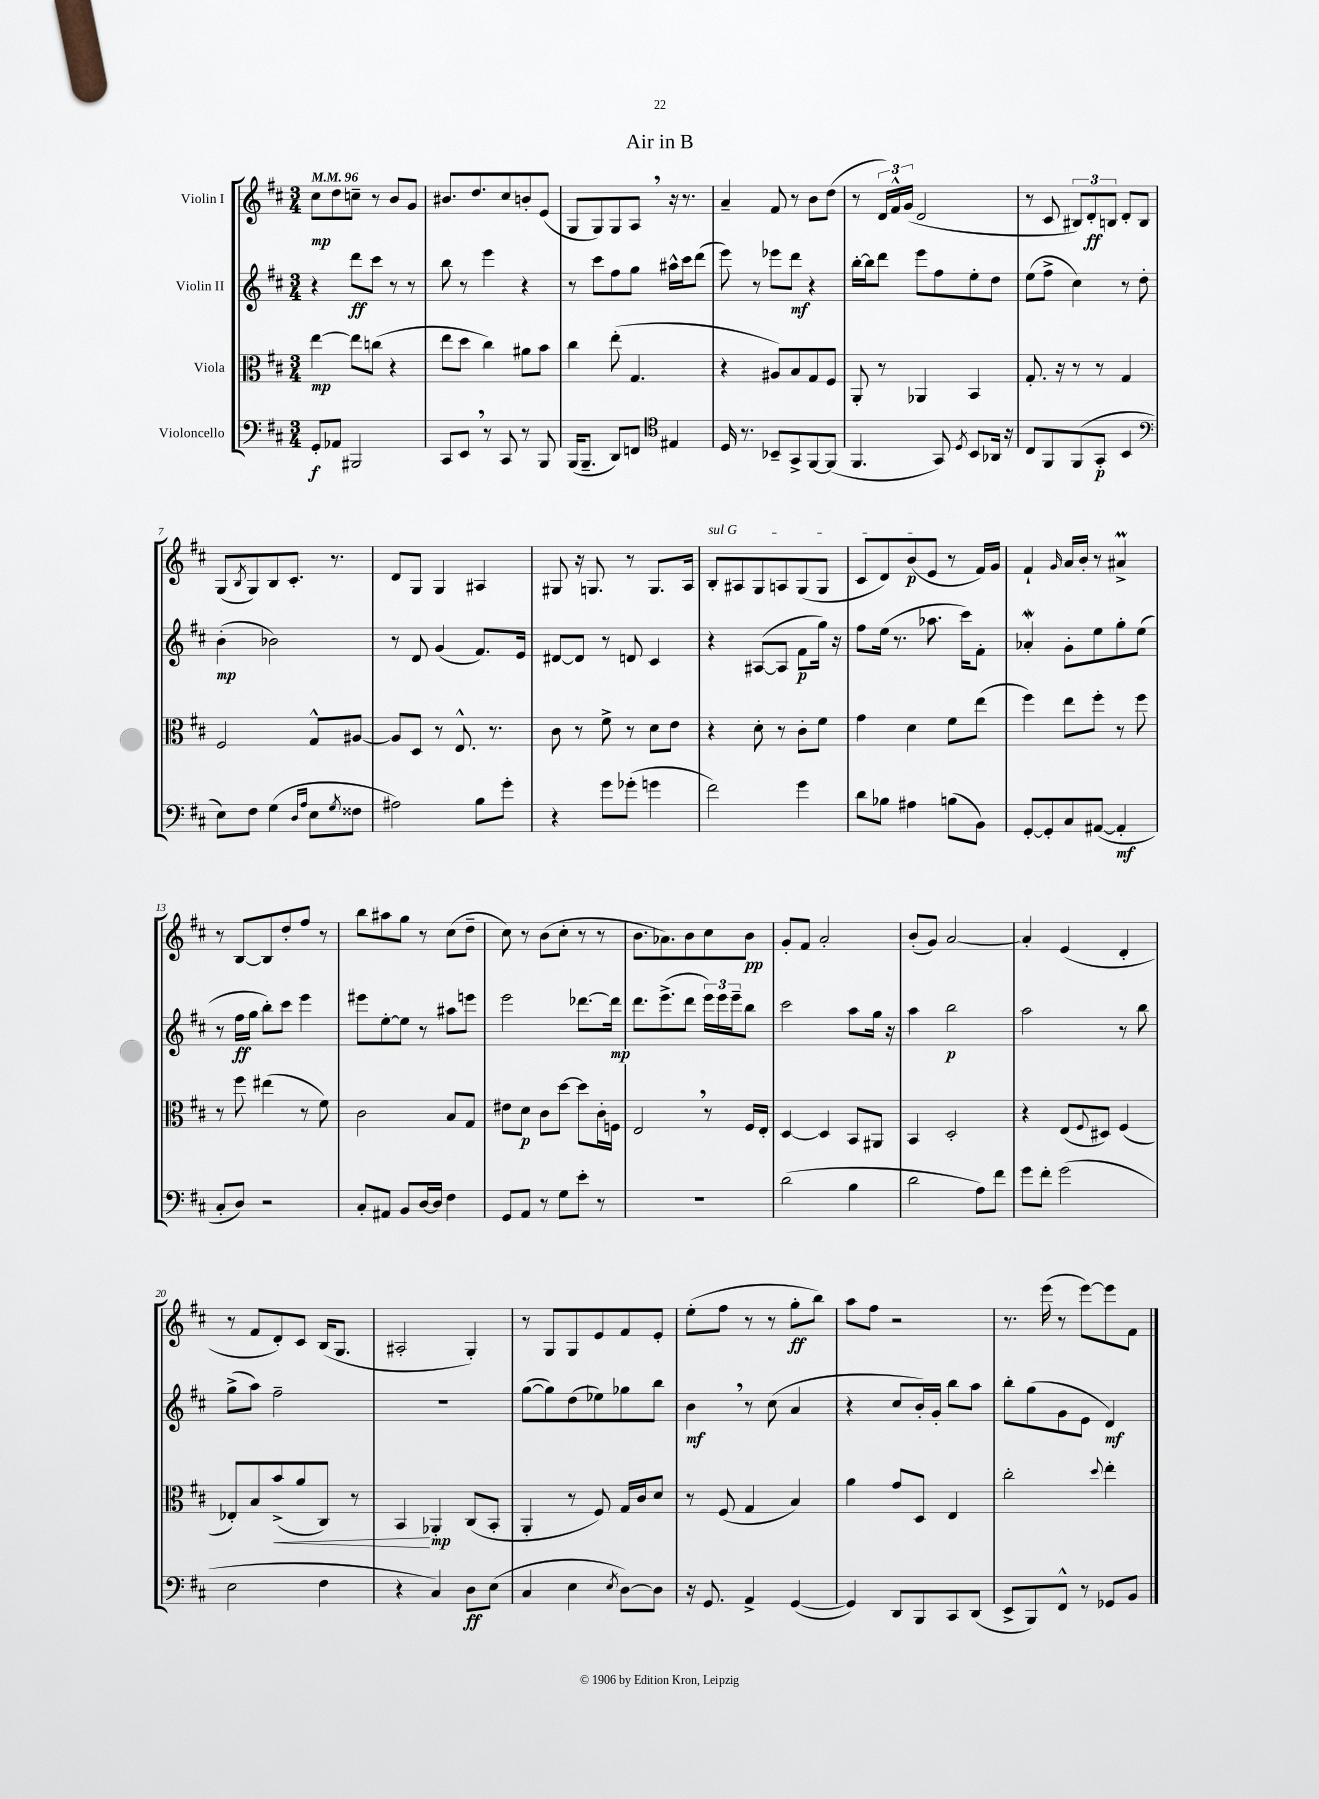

**kern	**dynam	**kern	**dynam	**kern	**dynam	**kern	**dynam
*part4	*part4	*part3	*part3	*part2	*part2	*part1	*part1
*staff4	*staff4	*staff3	*staff3	*staff2	*staff2	*staff1	*staff1
*I"Violoncello	*	*I"Viola	*	*I"Violin II	*	*I"Violin I	*
*clefF4	*	*clefC3	*	*clefG2	*	*clefG2	*
*k[f#c#]	*	*k[f#c#]	*	*k[f#c#]	*	*k[f#c#]	*
*M3/4	*	*M3/4	*	*M3/4	*	*M3/4	*
*MM96	*	*MM96	*	*MM96	*	*MM96	*
=1	=1	=1	=1	=1	=1	=1	=1
8GG'/L	f	[4ee\	mp	4r	.	8cc#\L	mp
8AA-X/J	.	.	.	.	.	8dd\	.
2BBB#X/	.	8ee\L]	.	8ddd\L	ff	8ccn~\J	.
.	.	(8ccn\J	.	8ccc#\J	.	8r	.
.	.	4r	.	8r	.	8b/L	.
.	.	.	.	8r	.	8g/J	.
=2	=2	=2	=2	=2	=2	=2	=2
8CC#/L	.	8ee\L	.	8bb\	.	8.b#X/L	.
8EE,/J	.	8dd\J	.	8r	.	.	.
.	.	.	.	.	.	8.dd/	.
8r	.	4cc#\)	.	4eee\	.	.	.
8CC#/	.	.	.	.	.	8cc#/	.
8r	.	8a#X\L	.	4r	.	8bn'/	.
8BBB/	.	8b\J	.	.	.	(8e/J	.
=3	=3	=3	=3	=3	=3	=3	=3
(16BBB/KL	.	4cc#\	.	8r	.	8G/L	.
8.BBB~/J	.	.	.	.	.	.	.
.	.	.	.	8ccc#\L	.	8G/)	.
8DD/L)	.	(8ee'\	.	8ff#\	.	8G/	.
8FFn/J	.	4.G/	.	8gg\J	.	8A,/J	.
*clefC4	*	*	*	*	*	*	*
4E#X/	.	.	.	16aa#X^^\LL	.	16r	.
.	.	.	.	16ccc#\J	.	8.r	.
.	.	.	.	(8ddd\J	.	.	.
=4	=4	=4	=4	=4	=4	=4	=4
16D/	.	4r	.	8eee\)	.	4a~/	.
8.r	.	.	.	.	.	.	.
.	.	.	.	8r	.	.	.
8BB-X~/L	.	8A#X/L)	.	8eee-X\L	.	8f#/	.
8GG^/	.	8B/	.	8ddd\J	mf	8r	.
[8FF#/	.	8G/	.	4r	.	8b\L	.
(8FF#/J]	.	8F#/J	.	.	.	(8dd\J	.
=5	=5	=5	=5	=5	=5	=5	=5
4.FF#/	.	8AA'/	.	[16bb'\LL	.	8r	.
.	.	.	.	16bb\J]	.	.	.
.	.	8r	.	8ddd\J	.	24d/LL)	.
.	.	.	.	.	.	24f#^^/	.
.	.	.	.	.	.	(24g/JJ	.
.	.	4AA-X/	.	8eee\L	.	2d/	.
8GG/)	.	.	.	8ff#\	.	.	.
8qD/	.	.	.	.	.	.	.
8BB/L	.	4BB/	.	8ee'\	.	.	.
16AA-X/Jk	.	.	.	8dd\J	.	.	.
16r	.	.	.	.	.	.	.
=6	=6	=6	=6	=6	=6	=6	=6
8C#/L	.	8.G'/	.	(8ee\L	.	8r	.
8FF#/	.	.	.	8ff#^\J	.	8c#/	.
.	.	16r	.	.	.	.	.
(8FF#/	.	8r	.	4cc#\)	.	12B#X/L)	.
.	.	.	.	.	.	12d'/	ff
8GG'/J	p	8r	.	.	.	.	.
.	.	.	.	.	.	12Bn/J	.
4BB/	.	4G/	.	8r	.	8d'/L	.
.	.	.	.	8dd'\	.	8B/J	.
!!LO:LB:g=z
=7	=7	=7	=7	=7	=7	=7	=7
*clefF4	*	*	*	*	*	*	*
8E\L)	.	2F#/	.	(4b'\	mp	(8G/L	.
.	.	.	.	.	.	8qB/	.
8F#\J	.	.	.	.	.	8G/)	.
(4G\	.	.	.	2b-X\)	.	8B/	.
.	.	.	.	.	.	8.c#'/J	.
16qqD/LL	.	.	.	.	.	.	.
16qqA/JJ	.	.	.	.	.	.	.
8E\L	.	8G^^/L	.	.	.	.	.
.	.	.	.	.	.	8.r	.
8qG/	.	.	.	.	.	.	.
8F##X\J	.	[8A#X/J	.	.	.	.	.
=8	=8	=8	=8	=8	=8	=8	=8
2A#X\)	.	8A#/L]	.	8r	.	8d/L	.
.	.	8D/J	.	8d/	.	8G/J	.
.	.	8r	.	(4g/	.	4G/	.
.	.	8.E^^/	.	.	.	.	.
8B\L	.	.	.	8.f#/L)	.	4A#X/	.
.	.	8.r	.	.	.	.	.
8g'\J	.	.	.	.	.	.	.
.	.	.	.	16e/Jk	.	.	.
=9	=9	=9	=9	=9	=9	=9	=9
4r	.	8c#\	.	[8d#X/L	.	8G#X/	.
.	.	8r	.	8d#/J]	.	16r	.
.	.	.	.	.	.	8.Gn/	.
8g\L	.	8f#^\	.	8r	.	.	.
(8g-X'\J	.	8r	.	8dn/	.	8r	.
4gn\	.	8d\L	.	4c#/	.	8.G/L	.
.	.	8e\J	.	.	.	.	.
.	.	.	.	.	.	16A/Jk	.
=10	=10	=10	=10	=10	=10	=10	=10
!	!	!	!	!	!	!LO:TX:a:i:t=sul G	!
2f#\)	.	4r	.	4r	.	8B'/L	.
.	.	.	.	.	.	8A#X/	.
.	.	8d'\	.	([8A#X/L	.	8G/	.
.	.	8r	.	8A#/J]	.	8An/	.
4g\	.	8c#'\L	.	8f#\L	p	(8G/	.
.	.	8f#\J	.	16gg\Jk)	.	8G/J	.
.	.	.	.	16r	.	.	.
=11	=11	=11	=11	=11	=11	=11	=11
8d\L	.	4g\	.	8ff#\L	.	8c#/L	.
8B-X\J	.	.	.	(16ee\Jk	.	8d/)	.
.	.	.	.	8.r	.	.	.
4A#X\	.	4d\	.	.	.	(8b/	p
.	.	.	.	8.aa-X\	.	8e/J	.
(8Bn\L	.	8f#\L	.	.	.	8r	.
.	.	.	.	16ccc#\KL)	.	.	.
8BB\J)	.	(8ee\J	.	8f#'\J	.	16f#/LL)	.
.	.	.	.	.	.	16g/JJ	.
=12	=12	=12	=12	=12	=12	=12	=12
[8GG'/L	.	4ff#\)	.	4a-Xw'/	.	4f#`/	.
8GG'/]	.	.	.	.	.	.	.
.	.	.	.	.	.	16qqg/	.
8C#/	.	8ee\L	.	8g'\L	.	16a/LL	.
.	.	.	.	.	.	16b'/JJ	.
([8AA#X/J	.	8ff#'\J	.	8ee\	.	8r	.
4AA#'/]	mf	8r	.	8gg'\	.	4a#Xm^/	.
.	.	8ff#\	.	(8ee\J	.	.	.
!!LO:LB:g=z
=13	=13	=13	=13	=13	=13	=13	=13
8C#'/L	.	8r	.	8r	.	8r	.
8D/J)	.	8ff#\	.	16ff#\LL	ff	[8B/L	.
.	.	.	.	16gg\JJ	.	.	.
2r	.	(4ee#X\	.	8bb'\L)	.	8B/]	.
.	.	.	.	8ccc#\J	.	8dd'/	.
.	.	8r	.	4eee\	.	8ff#/J	.
.	.	8f#\)	.	.	.	8r	.
=14	=14	=14	=14	=14	=14	=14	=14
8C#'/L	.	2c#\	.	8eee#X\L	.	8bb\L	.
8AA#X/J	.	.	.	[8ee'\	.	8aa#X\	.
8BB/L	.	.	.	8ee\J]	.	8gg\J	.
[16D/L	.	.	.	8r	.	8r	.
16D/JJ]	.	.	.	.	.	.	.
4F#\	.	8B/L	.	8aa#X\L	.	(8cc#\L	.
.	.	8G/J	.	8eeen\J	.	8dd~\J	.
=15	=15	=15	=15	=15	=15	=15	=15
8GG/L	.	8e#X\L	.	2eee\	.	8cc#\)	.
8AA/J	.	8d\J	p	.	.	8r	.
8r	.	8c#\L	.	.	.	(8b\L	.
8G\L	.	[8dd\J	.	.	.	8cc#'\J	.
8e'\J	.	8dd\L]	.	[8.ddd-X\L	.	8r	.
8r	.	16c#'\L	.	.	.	8r	.
.	.	16Fn\JJ	.	16ddd-\Jk]	mp	.	.
=16	=16	=16	=16	=16	=16	=16	=16
2.r	.	2E,/	.	8.ddd\L	.	8.b\L	.
.	.	.	.	(8.eee^\	.	8.a-X\)	.
.	.	.	.	8ddd\J	.	8b\	.
.	.	8r	.	24eee\LL)	.	8cc#\	.
.	.	.	.	24eee\	.	.	.
.	.	.	.	24eee~\J	.	.	.
.	.	16F#/LL	.	8bb\J	.	8b\J	pp
.	.	16E'/JJ	.	.	.	.	.
=17	=17	=17	=17	=17	=17	=17	=17
(2d\	.	[4D/	.	2ccc#\	.	8g'/L	.
.	.	.	.	.	.	8f#/J	.
.	.	4D/]	.	.	.	2a'/	.
4B\	.	8BB/L	.	8aa\L	.	.	.
.	.	8AA#X/J	.	16gg\Jk	.	.	.
.	.	.	.	16r	.	.	.
=18	=18	=18	=18	=18	=18	=18	=18
2d\	.	4BB/	.	4aa\	.	(8b'/L	.
.	.	.	.	.	.	8g/J)	.
.	.	2D'/	.	2bb\	p	[2a/	.
8A\L)	.	.	.	.	.	.	.
8f#\J	.	.	.	.	.	.	.
=19	=19	=19	=19	=19	=19	=19	=19
8g\L	.	4r	.	2aa\	.	4a'/]	.
8f#'\J	.	.	.	.	.	.	.
(2g\	.	(8E/L	.	.	.	(4e/	.
.	.	8qqF#/	.	.	.	.	.
.	.	8D#X/J)	.	.	.	.	.
.	.	(4F#/	.	8r	.	4d'/	.
.	.	.	.	8bb\	.	.	.
!!LO:LB:g=z
=20	=20	=20	=20	=20	=20	=20	=20
2E\	.	8E-X'/L)	.	(8gg^\L	.	8r	.
.	.	8B/	.	8aa\J)	.	8f#/L	.
!	!	!	!LO:HP:b	!	!	!	!
.	.	(8b^/	<	2ff#~\	.	8d'/)	.
.	.	8a/	.	.	.	8c#/J	.
4F#\	.	8C#/J)	.	.	.	(16B/KL	.
.	.	.	.	.	.	8.G/J	.
.	.	8r	.	.	.	.	.
=21	=21	=21	=21	=21	=21	=21	=21
4r	.	4BB/	.	2.r	.	2A#X'/	.
4C#/)	.	4AA-X'/	[ mp	.	.	.	.
8D\L	ff	(8C#/L	.	.	.	4G'/)	.
(8E\J	.	8BB'/J	.	.	.	.	.
=22	=22	=22	=22	=22	=22	=22	=22
4C#/	.	4AA'/	.	([8gg\L	.	8r	.
.	.	.	.	8gg\])	.	8G/L	.
4E\	.	8r	.	(8dd\	.	8G/	.
.	.	8F#/)	.	8ee-X\)	.	8e/	.
8qE/	.	.	.	.	.	.	.
[8D\L)	.	16G/LL	.	8gg-X\	.	8f#/	.
.	.	16c#/J	.	.	.	.	.
8D\J]	.	8d/J	.	8bb\J	.	8e'/J	.
=23	=23	=23	=23	=23	=23	=23	=23
16r	.	8r	.	4b,\	mf	(8ee'\L	.
8.GG/	.	.	.	.	.	.	.
.	.	(8F#/	.	.	.	8ff#\J	.
4AA^/	.	4G/	.	8r	.	8r	.
.	.	.	.	(8cc#\	.	8r	.
([4GG/	.	4B/)	.	4a/	.	8gg'\L	ff
.	.	.	.	.	.	8bb\J)	.
=24	=24	=24	=24	=24	=24	=24	=24
4GG/])	.	4a\	.	4r	.	8aa\L	.
.	.	.	.	.	.	8ff#\J	.
8DD/L	.	8g/L	.	8cc#/L	.	2r	.
8BBB/	.	8D/J	.	16b'/L)	.	.	.
.	.	.	.	16g'/JJ	.	.	.
8CC#/	.	4E/	.	8bb\L	.	.	.
(8DD/J	.	.	.	8aa\J	.	.	.
=25	=25	=25	=25	=25	=25	=25	=25
8EE^/L	.	2cc#'\	.	8bb'\L	.	8.r	.
8BBB/)	.	.	.	(8gg\	.	.	.
.	.	.	.	.	.	(16eee\	.
8FF#^^/J	.	.	.	8g\	.	8r	.
8r	.	.	.	8e\J	.	[8eee\L)	.
.	.	8qqdd/	.	.	.	.	.
8GG-X/L	.	4ee'\	.	4d/)	mf	8eee\]	.
8BB/J	.	.	.	.	.	8f#\J	.
==	==	==	==	==	==	==	==
*-	*-	*-	*-	*-	*-	*-	*-
